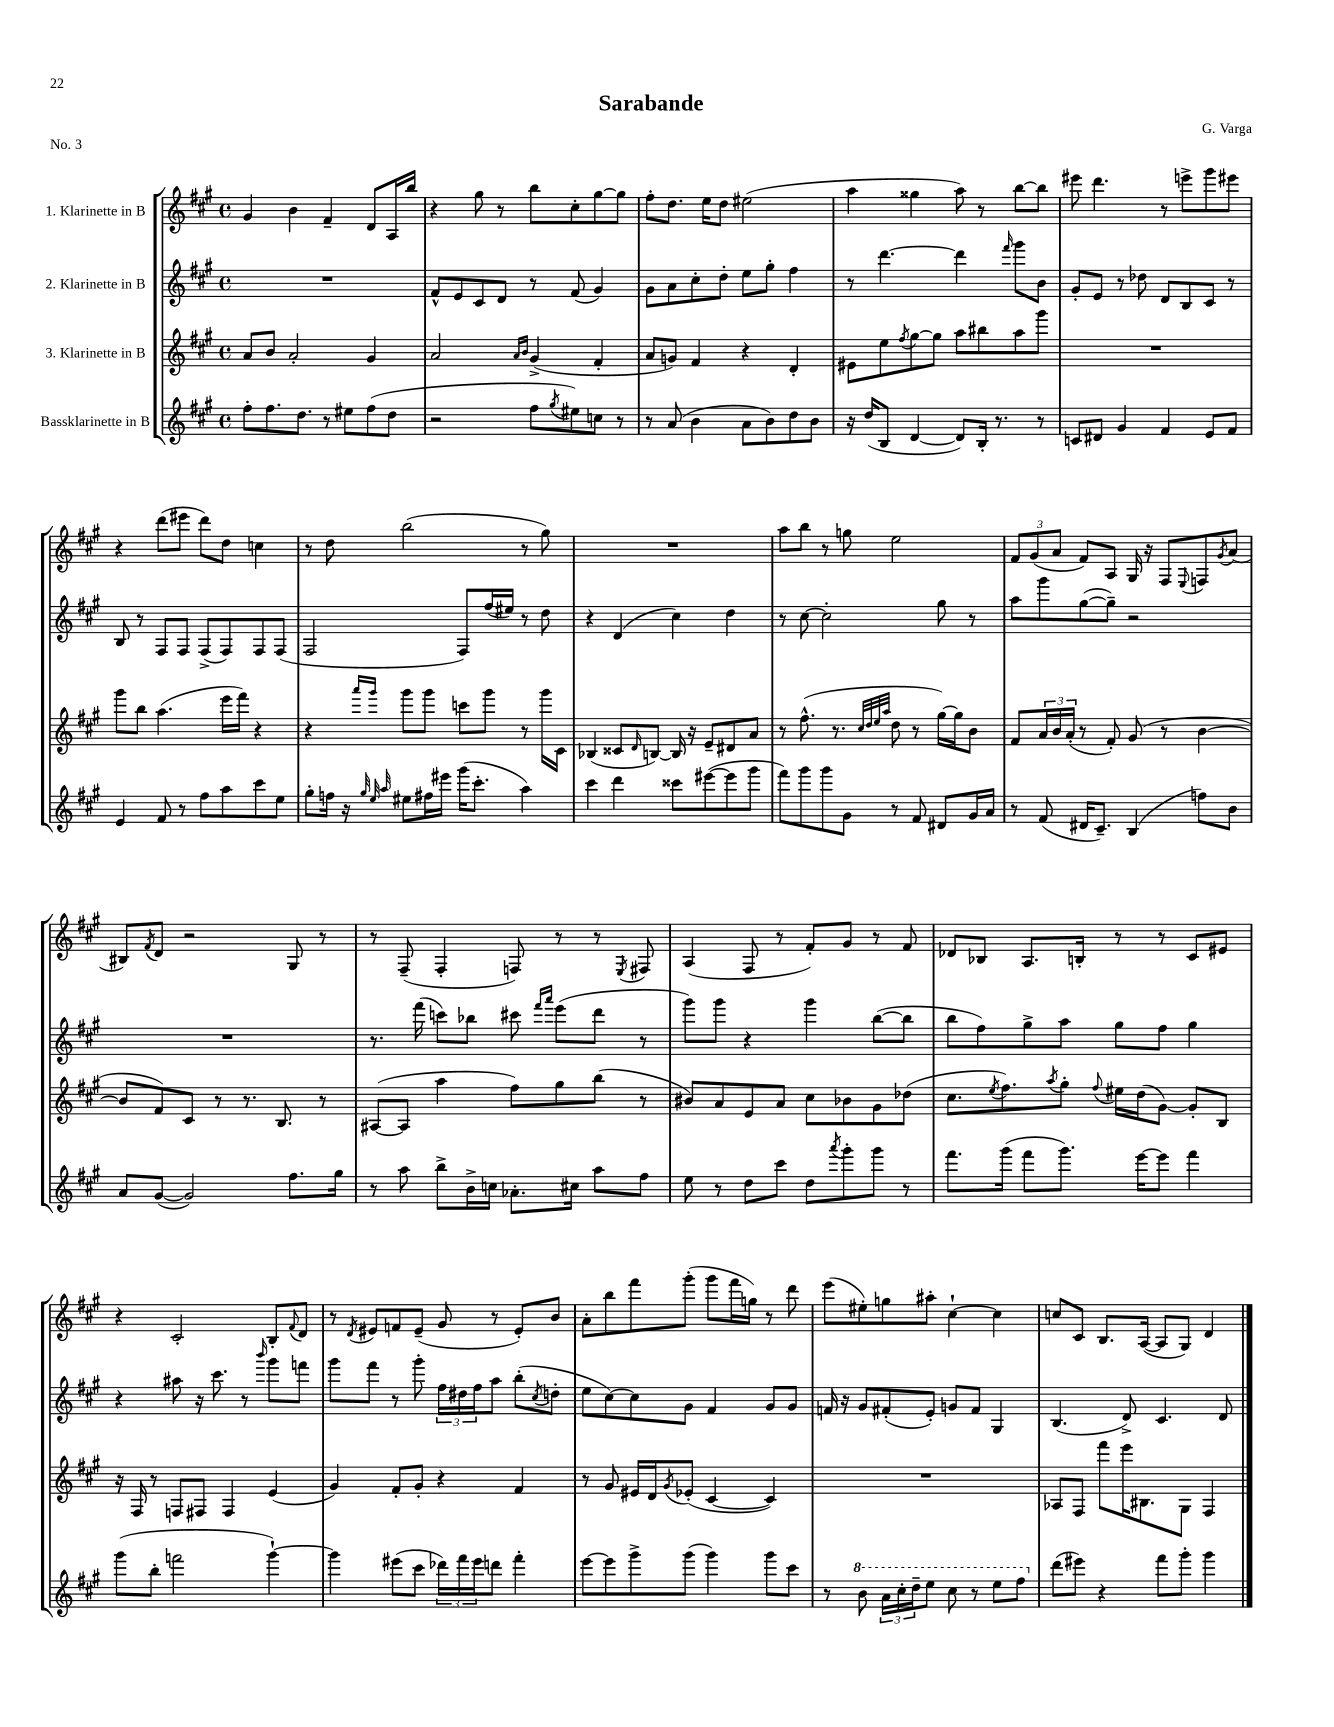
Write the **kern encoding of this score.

**kern	**kern	**kern	**kern
*staff4	*staff3	*staff2	*staff1
*clefG2	*clefG2	*clefG2	*clefG2
*k[f#c#g#]	*k[f#c#g#]	*k[f#c#g#]	*k[f#c#g#]
*M4/4	*M4/4	*M4/4	*M4/4
*met(c)	*met(c)	*met(c)	*met(c)
8ff#'\L	8a/L	1r	4g#/
8.ff#\	8b/J	.	.
.	2a'/	.	4b\
8.dd\J	.	.	.
8r	.	.	4f#~/
8ee#\L	.	.	.
(8ff#\	4g#/	.	8d/L
8dd\J	.	.	16A/L
.	.	.	16bb/JJ
=	=	=	=
2r	2a/	8f#^^/L	4r
.	.	8e/	.
.	.	8c#/	8gg#\
.	.	8d/J	8r
.	16qqa/LL	.	.
.	16qqb/JJ	.	.
8ff#\L	(4g#^/	8r	8bb\L
8qgg#/	.	.	.
8ee#\)	.	(8f#/	8cc#'\
8cc\J	4f#'/	4g#/)	[8gg#\
8r	.	.	8gg#\]J
=	=	=	=
8r	8a/L	8g#\L	8ff#'\L
(8a/	8g/J)	8a\	8.dd\J
4b\	4f#/	8cc#'\	.
.	.	.	16ee\LK
.	.	8dd'\J	8dd\J
8a\L	4r	8ee\L	(2ee#\
8b\)	.	8gg#'\J	.
8dd\	4d'/	4ff#\	.
8b\J	.	.	.
=	=	=	=
16r	8e#\L	8r	4aa\
(16dd/LK	.	.	.
8B/J	8ee\	[4.ddd\	.
.	8qff#/	.	.
[4d/	[8gg#\	.	4gg##\
.	8gg#\]J	.	.
8d/]L)	8aa\L	4ddd\]	8aa\)
16B'/Jk	8bb#\	.	8r
8.r	.	.	.
.	.	16qqfff#/	.
.	8aa\	8ggg#\L	[8bb\L
8r	8ggg#\J	8b\J	8bb\]J
=	=	=	=
8c/L	1r	8g#'/L	8eee#\
8d#/J	.	8e/J	4.ddd\
4g#/	.	8r	.
.	.	8dd-\	.
4f#/	.	8d/L	8r
.	.	8B/	8eee^\L
8e/L	.	8c#/J	8ggg#\
8f#/J	.	8r	8eee#\J
=	=	=	=
4e/	8ggg#\L	8B/	4r
.	8bb\J	8r	.
8f#/	(4.aa\	8F#/L	(8ddd\L
8r	.	8F#/J	8eee#\J
8ff#\L	.	(8F#^/L	8ddd\L)
8aa\	16eee\LL	8F#/)	8dd\J
.	16fff#\JJ)	.	.
8ccc#\	4r	8F#/	4cc\
8ee\J	.	(8F#/J	.
=	=	=	=
8gg#'\L	4r	2F#/	8r
16ff\Jk	.	.	8dd\
16r	.	.	.
32qqgg#/	.	.	.
32qqee/	16qqaaa/LL	.	.
32qqaa/	16qqggg#/JJ	.	.
8ee#\L	8ggg#\L	.	(2bb\
16ff#\L	8ggg#\J	.	.
16eee#\JJ	.	.	.
(16ggg#\LK	8ccc\L	8F#/L)	.
8.ccc#'\J	.	.	.
.	8ggg#\J	(16ff#/L	.
.	.	16ee#/JJ)	.
4aa\)	8r	8r	8r
.	16ggg#\LL	8dd\	8gg#\)
.	16c#\JJ	.	.
=	=	=	=
4ccc#\	(4B-/	4r	1r
4ddd\	8c##/L	(4d/	.
.	16qqd/	.	.
.	[8B/J)	.	.
8ccc##\L	16B/]	4cc#\)	.
.	16r	.	.
([8eee#\	8e~/L	.	.
8eee#\]	8d#/	4dd\	.
8ggg#\J	8a/J	.	.
=	=	=	=
8fff#\L)	8r	8r	8aa\L
8ggg#\	(8.ff#^^\	[8cc#\	8bb\J
8ggg#\	.	2cc#'\]	8r
.	8.r	.	.
8g#\J	.	.	8gg\
.	32qqcc#/LLL	.	.
.	32qqdd/	.	.
.	32qqee/	.	.
.	32qqaa/JJJ	.	.
8r	8dd\	.	2ee\
8f#/	8r	.	.
8d#/L	[16gg#\LL)	8gg#\	.
.	16gg#\]J	.	.
16g#/L	8b\J	8r	.
16a/JJ	.	.	.
=	=	=	=
8r	8f#/L	8aa\L	12f#/L
.	.	.	(12g#/
(8f#/	24a/L	8ggg#\	.
.	24b/	.	12a/J
.	(24a'/JJ	.	.
16d#/LK	8r	([8gg#\	8f#/L)
8.c#~/J)	.	.	.
.	8f#'/)	8gg#~\]J)	8A/J
(4B/	(8g#/	2r	16G#/
.	.	.	16r
.	8r	.	8F#/L
.	.	.	8qqE/
8ff\L)	[4b\	.	8F/
.	.	.	8qg#/
8b\J	.	.	(8a/J
=	=	=	=
8a/L	8b/]L	1r	8B#/L)
.	.	.	8qf#/
([8g#/J	8f#/)	.	8d/J
2g#/])	8c#/J	.	2r
.	8r	.	.
.	8.r	.	.
.	8.B/	.	.
8.ff#\L	.	.	8G#/
.	8r	.	8r
16gg#\Jk	.	.	.
=	=	=	=
8r	([8A#/L	8.r	8r
8aa\	8A#/]J	.	(8F#~/
.	.	(16fff#\	.
8bb^\L	4aa\	8ccc\L)	4F#'/
16b^\L	.	8bb-\J	.
16cc\JJ	.	.	.
8.a-'\L	8ff#\L)	8ccc#\	8F/)
.	.	16qqfff#/LL	.
.	.	16qqaaa/JJ	.
.	8gg#\	(8eee\L	8r
16cc#\Jk	.	.	.
8aa\L	(8bb\J	8ddd\J	8r
.	.	.	8qE/
8ff#\J	8r	8r	8F#/
=	=	=	=
8ee\	8b#/L)	8ggg#\L)	(4A/
8r	8a/	8ggg#\J	.
8dd\L	8e/	4r	8F#/
8ccc#\J	8a/J	.	8r
8dd\L	8cc#\L	4ggg#\	8f#'/L)
8qaaa/	.	.	.
8ggg#'\	8b-\	.	8g#/J
8ggg#\J	8g#\	([8bb\L	8r
8r	(8dd-\J	8bb\]J	8f#/
=	=	=	=
8.fff#\L	8.cc#\L	8bb\L	8d-/L
.	.	8ff#\)	8B-/J
.	8qee/	.	.
(16ggg#\Jk	8.ff#\)	.	.
8fff#\L	.	8gg#^\	8.A/L
.	8qaa/	.	.
8.ggg#\J)	8gg#'\J	8aa\J	.
.	.	.	16B'/Jk
.	8qqff#/	.	.
.	16ee#\LL	8gg#\L	8r
[16eee\LK	(16dd\J	.	.
8eee\]J	[8g#\J)	8ff#\J	8r
4fff#\	8g#'/]L	4gg#\	8c#/L
.	8B/J	.	8e#/J
=	=	=	=
(8ggg#\L	16r	4r	4r
.	16F#/	.	.
8bb'\J	8r	.	.
2fff\	8F/L	8aa#\	2c#'/
.	8F#/J	16r	.
.	.	8.ccc#\	.
.	4F#/	.	.
.	.	8r	.
.	.	16qqbbb/	.
[4ggg#`\)	(4e/	8ggg#\L	8B'/L
.	.	.	8qqf#/
.	.	8fff\J	8d/J
=	=	=	=
4ggg#\]	4g#/)	8ggg#\L	8r
.	.	.	8qd/
.	.	8fff#\J	8e#/L
(8eee#\L	8f#'/L	8r	8f/
8ccc#\J	8g#'/J	8ggg#'\	(8e#~/J
24ddd-\LL)	4r	24ff#\LL	8g#/
24fff#\	.	24dd#\	.
24eee#\J	.	24ff#\J	.
8ddd\J	.	8aa\J	8r
4fff#'\	4f#/	(8bb'\L	8e#'/L)
.	.	8qcc#/	.
.	.	8dd'\J	8b/J
=	=	=	=
[8eee\L	8r	8ee\L	8a'\L
8eee\]	8g#/	[8cc#\)	8bb\
8ggg#^\	16e#/LL	8cc#\]	8fff#\
.	16d/J	.	.
.	8qg#/	.	.
(8ggg#\J	(8e-'/J	8g#\J	(8ggg#'\J
4ggg#\)	[4c#/	4f#/	8ggg#\L
.	.	.	16fff#\L
.	.	.	16gg\JJ)
8ggg#\L	4c#/])	8g#/L	8r
8ccc#\J	.	8g#/J	8ddd\
=	=	=	=
8r	1r	16f/	(8eee\L
.	.	16r	.
8bb\	.	8g#/L	8ee#'\)
24aa\LL	.	(8f#'/	8gg\
24ccc#'\	.	.	.
24ddd~\J	.	.	.
8eee\J	.	8e'/J)	8aa#'\J
8ccc#\	.	8g/L	[4cc#`\
8r	.	8f#/J	.
8eee\L	.	4G#/	4cc#\]
8fff#\J	.	.	.
=	=	=	=
(8ddd\L	8A-/L	(4.B/	8cc/L
8eee#\J)	8F#/J	.	8c#/J
4r	8fff#\L	.	8.B/L
.	16eee\K	8d^/)	.
.	8.B#\	.	([16A/Jk
8fff#\L	.	4.c#/	8A/]L
8ggg#'\J	8G#\J	.	8G#/J)
4ggg#\	4F#/	.	4d/
.	.	8d/	.
==	==	==	==
*-	*-	*-	*-
